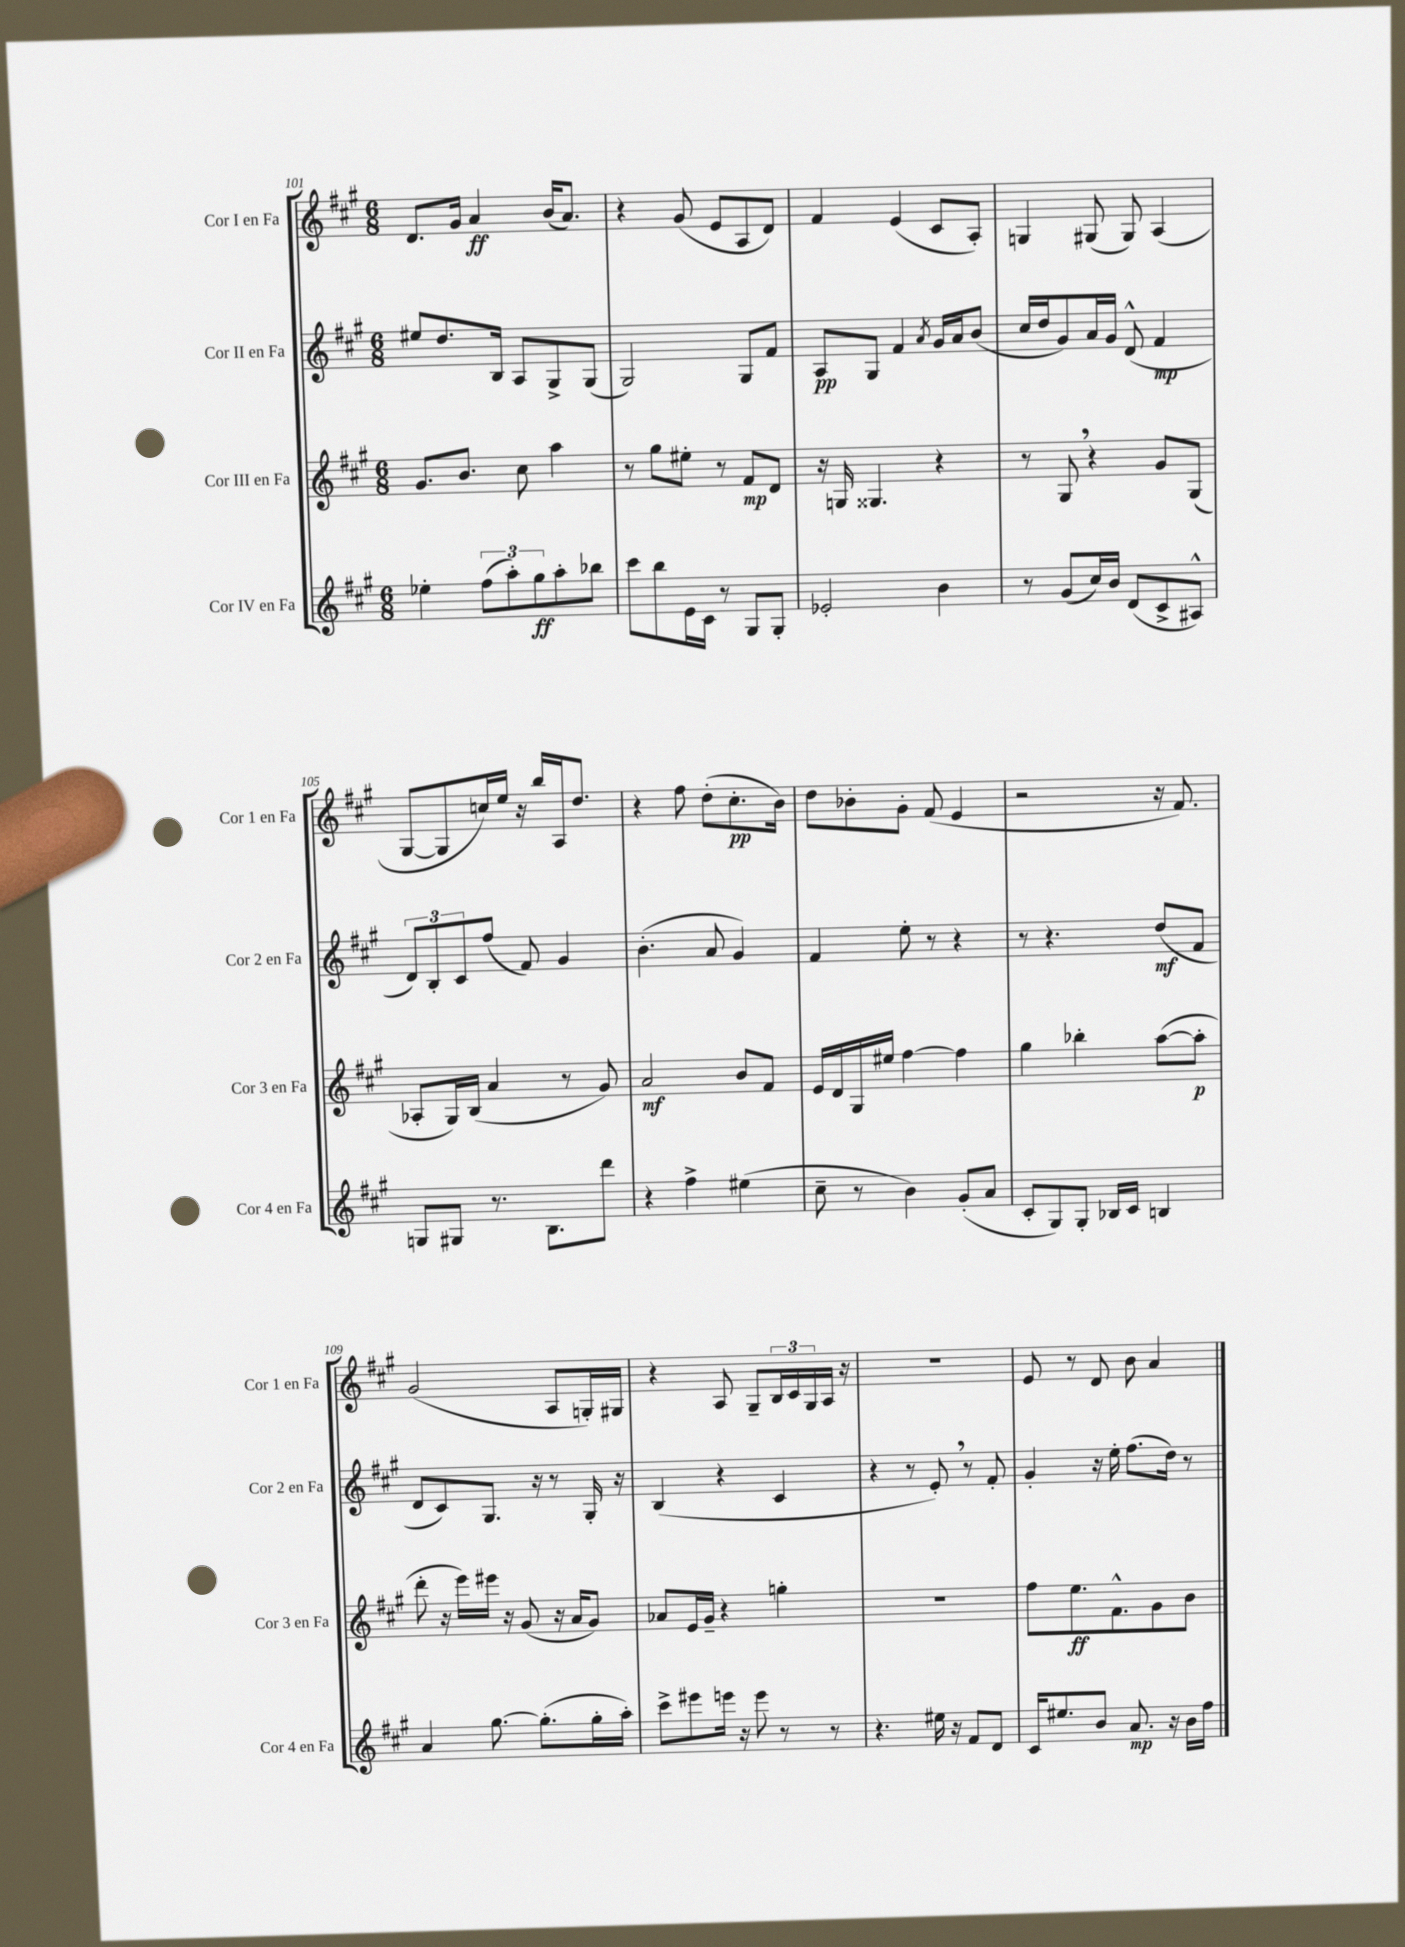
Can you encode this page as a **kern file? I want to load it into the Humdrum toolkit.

**kern	**kern	**kern	**kern
*staff4	*staff3	*staff2	*staff1
*clefG2	*clefG2	*clefG2	*clefG2
*k[f#c#g#]	*k[f#c#g#]	*k[f#c#g#]	*k[f#c#g#]
*M6/8	*M6/8	*M6/8	*M6/8
4ee-'\	8.g#/L	8ee#/L	8.d/L
.	.	8.dd/	.
.	8.b/J	.	16g#/Jk
(12ff#\L	.	.	4a/
.	.	16B/Jk	.
12aa'\)	.	.	.
.	8cc#\	8A/L	.
12gg#\	.	.	.
8aa'\	4aa\	8G#^/	(16b/LK
.	.	.	8.a/J)
8bb-\J	.	(8G#/J	.
=	=	=	=
8ccc#\L	8r	2G#/)	4r
8bb\	8gg#\L	.	.
16e\L	8ee#'\J	.	(8g#/
16c#\JJ	.	.	.
8r	8r	.	8e/L
8G#/L	8f#/L	8G#/L	8A/
8G#'/J	8d/J	8f#/J	8d/J)
=	=	=	=
2e-'/	16r	8A/L	4f#/
.	16G/	.	.
.	4.G##/	8G#/J	.
.	.	4f#/	(4e/
.	.	8qa/	.
4b\	4r	16g#/LL	8c#/L
.	.	16a/J	.
.	.	(8b/J	8A'/J)
=	=	=	=
8r	8r	16cc#/LL	4G/
.	.	16dd/J	.
(8g#/L	8G#/	8g#/)	.
16cc#/L)	4r	16a/L	(8G#/
16b/JJ	.	16g#/JJ	.
(8d/L	.	(8d^^/	8G#/)
8c#^/	8g#/L	4f#/	(4A/
8A#^^/J)	(8G#/J	.	.
=	=	=	=
8G/L	8A-'/L	12d/L)	[8G#/L
.	.	12B'/	.
8G#/J	16G#/L)	.	8G#/]
.	.	12c#/	.
.	(16B/JJ	.	.
8.r	4a/	(8ff#/J	16cc/L)
.	.	.	16ee/JJ
.	.	8f#/)	16r
8.B\L	.	.	16bb/LL
.	8r	4g#/	16A/J
.	.	.	8.dd/J
8ddd\J	8g#/)	.	.
=	=	=	=
4r	2a/	(4.b'\	4r
4ff#^\	.	.	8ff#\
.	.	8a/	(8dd'\L
(4ee#\	8b/L	4g#/)	8.cc#'\
.	8f#/J	.	.
.	.	.	16b\Jk)
=	=	=	=
8cc#~\	16e/LL	4f#/	8dd\L
.	16d/	.	.
8r	16G#/	.	8b-'\
.	16ee#/JJ	.	.
4b\)	[4ff#\	8ee'\	8g#'\J
.	.	8r	(8f#/
(8g#'/L	4ff#\]	4r	4e/
8a/J	.	.	.
=	=	=	=
8c#'/L	4gg#\	8r	2r
8G#/)	.	4.r	.
8G#'/J	4bb-'\	.	.
16B-/LL	.	.	.
16c#/JJ	.	.	.
4B/	([8aa\L	(8dd/L	16r
.	.	.	8.f#/)
.	8aa'\]J	8f#/J	.
=	=	=	=
4a/	8ddd'\	8d/L	(2g#/
.	16r	8c#/)	.
.	16eee\LL)	.	.
[8.gg#\	16eee#\JJ	8.G#/J	.
.	16r	.	.
.	(8g#/	.	.
(8.gg#'\]L	.	16r	.
.	16r	8r	8A/L
.	16a/LK	.	.
16gg#'\L	8g#/J)	16G#'/	16G'/L)
16aa'\JJ)	.	16r	16G#/JJ
=	=	=	=
8ccc#^\L	8a-/L	(4B/	4r
8eee#\	16e/L	.	.
.	16g#~/JJ	.	.
16eee\Jk	4r	4r	8A/
16r	.	.	.
8eee\	.	.	8G#~/L
8r	4gg'\	4c#/	24B/L
.	.	.	24c#/
.	.	.	24G#/
8r	.	.	16A/JJ
.	.	.	16r
=	=	=	=
4.r	2.r	4r	2.r
.	.	8r	.
16ee#\	.	8e'/)	.
16r	.	.	.
8f#/L	.	8r	.
8d/J	.	8f#'/	.
=	=	=	=
16c#/LK	8ff#\L	4g#'/	8e/
8.ee#/	.	.	.
.	8.ee\	.	8r
8b/J	.	16r	8d/
.	8.f#^^\	16ee'\	.
8.a/	.	(8.ff#\L	8b\
.	8g#\	.	4a/
16r	.	16dd\Jk)	.
16b\LL	8b\J	8r	.
16ff#\JJ	.	.	.
==	==	==	==
*-	*-	*-	*-
